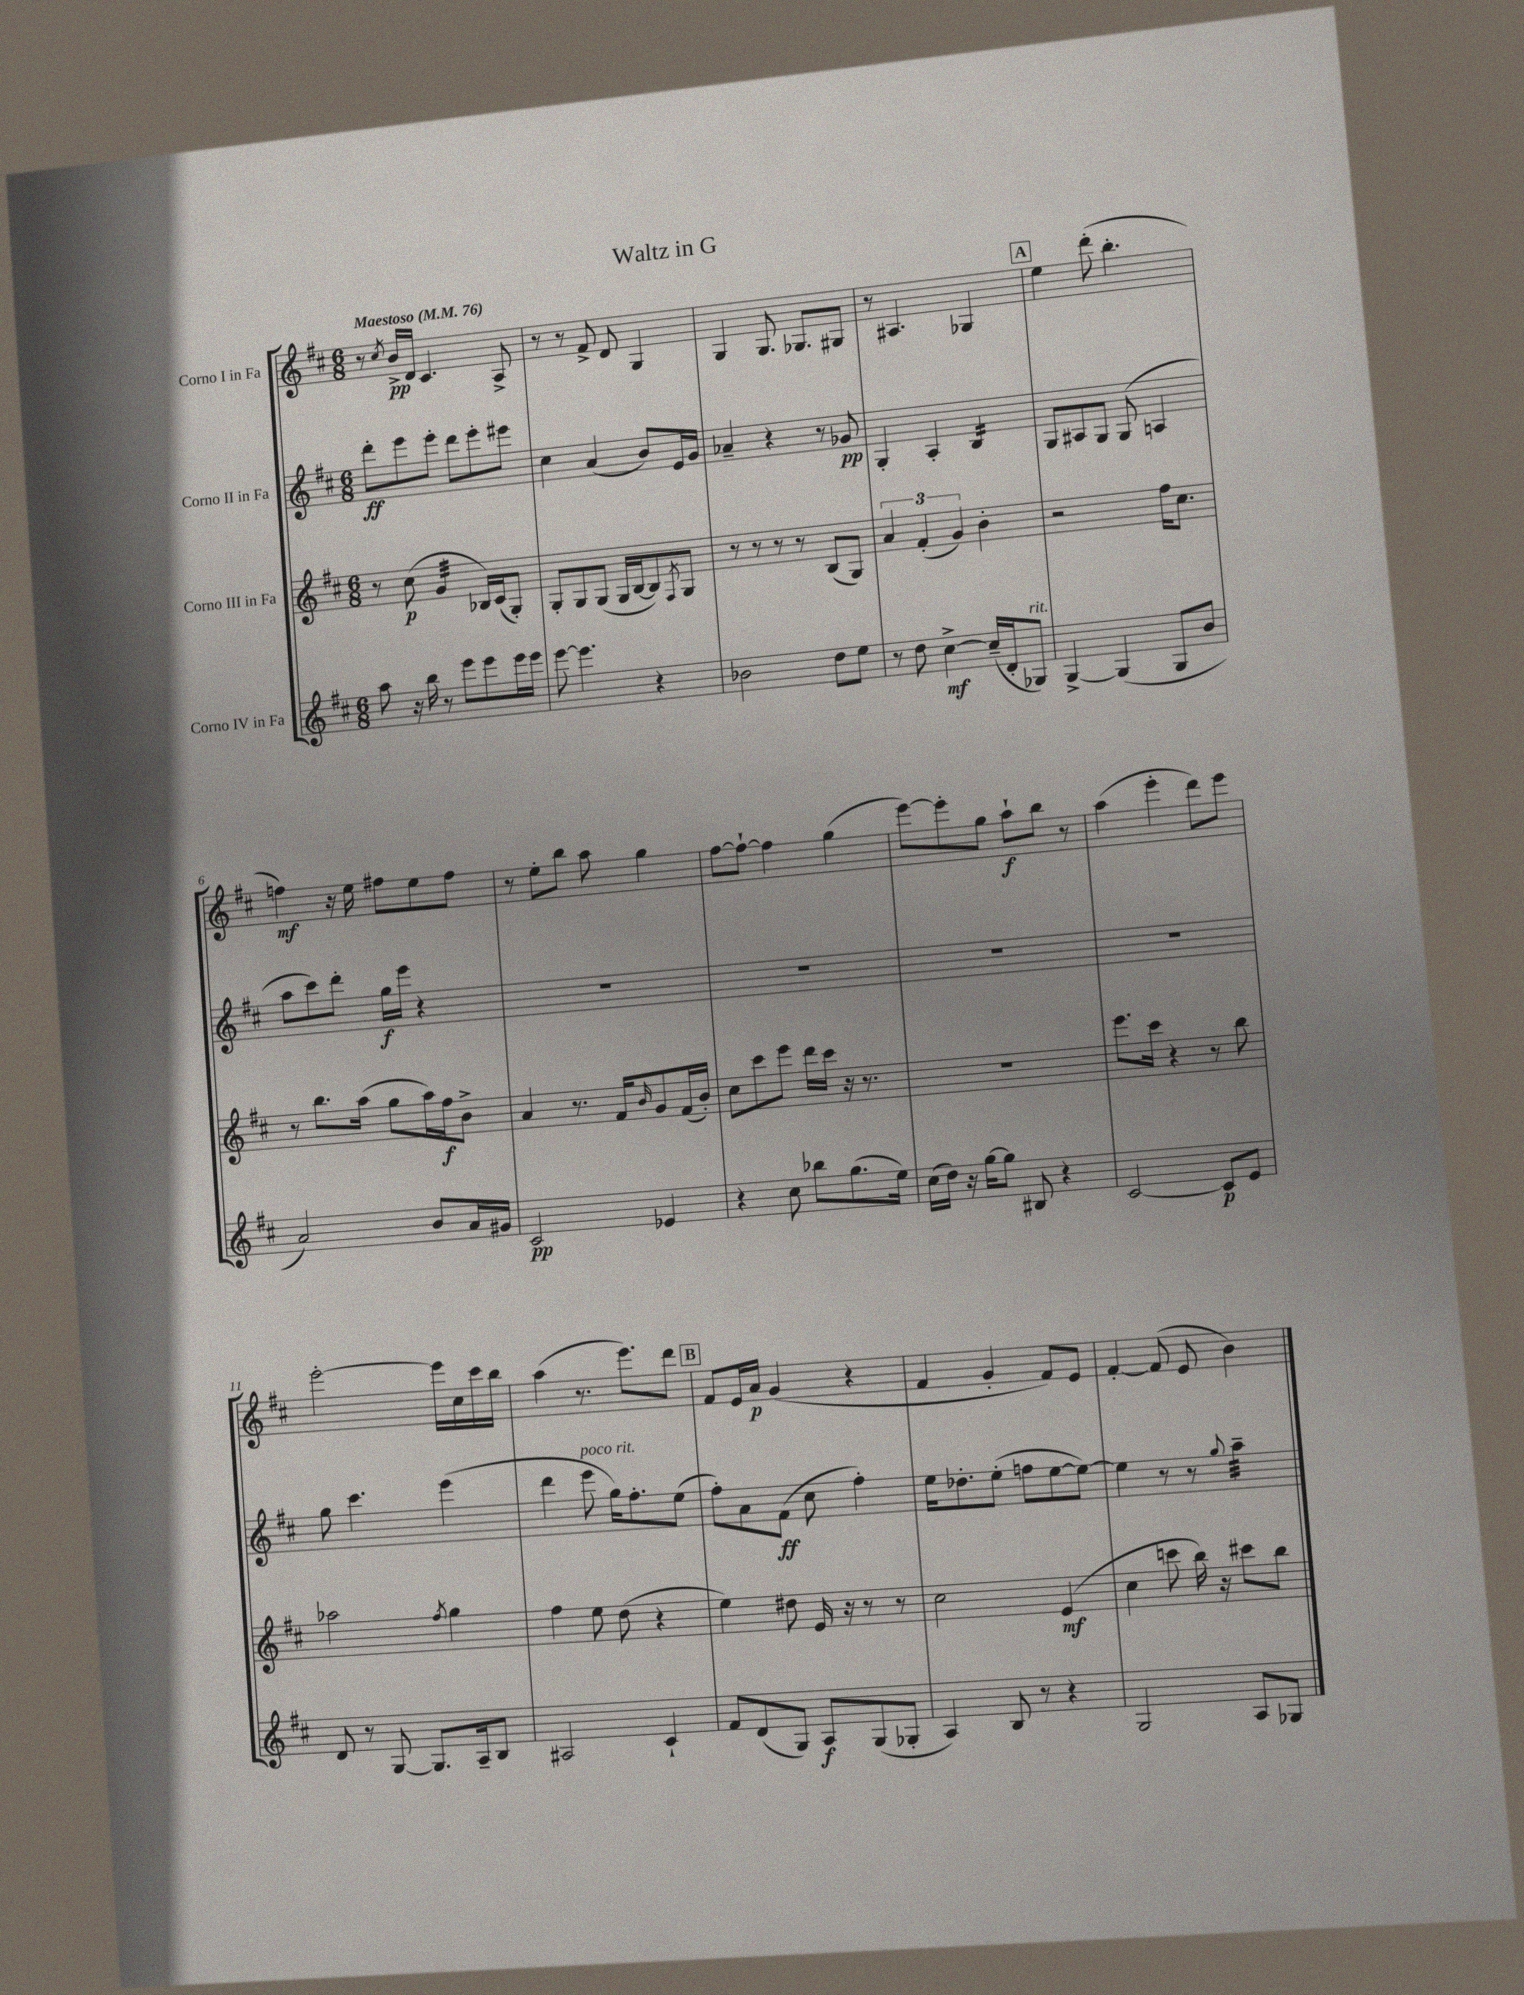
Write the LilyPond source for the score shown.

\header { title = "Waltz in G" }
<<
\new StaffGroup <<
\new Staff = "s0" \with { instrumentName = "Corno I in Fa" } {
    \clef treble \key d \major \numericTimeSignature \time 6/8 \tempo "Maestoso" 4 = 76
    r8 \acciaccatura { cis''8 } b'16->\pp d'16 cis'4. a8-> |
    r8 r8 fis'8-> d'8 g4 |
    g4 g8. ges8. gis8 |
    r8 ais4. ges4 |
    \mark \markup { \box "A" } e''4 d'''8-.( b''4.-. |
    f''4\mf) r16 e''16 fis''8 e''8 fis''8 |
    r8 e''8-. b''8 a''8 g''4 |
    fis''8~ fis''8~-! fis''4 g''4( |
    e'''8~) e'''8-. g''8 a''8-!\f b''8 r8 |
    a''4( e'''4-. d'''8) e'''8 |
    e'''2~-. e'''16 cis''16 cis'''16 b''16 |
    a''4( r8. e'''8.) d'''8 |
    \mark \markup { \box "B" } fis'8 e'16 a'16\p g'4( r4 |
    fis'4 g'4-. fis'8) e'8 |
    fis'4~-. fis'8( e'8 b'4) \bar "|." |
}
\new Staff = "s1" \with { instrumentName = "Corno II in Fa" } {
    \clef treble \key d \major \numericTimeSignature \time 6/8
    d'''8-.\ff e'''8 e'''8-. d'''8 e'''8-. eis'''8 |
    cis''4 a'4( b'8) e'16 g'16 |
    aes'4-- r4 r8 ges'8\pp |
    g4-. a4-. b4:16 |
    \mark \markup { \box "A" } g8 ais8 g8 g8( a4 |
    a''8 cis'''8) d'''8-. g''16\f e'''16 r4 |
    R2. |
    R2. |
    R2. |
    R2. |
    g''8 cis'''4. e'''4( |
    d'''4 e'''8^\markup { \italic "poco rit." } g''16) fis''8.-. e''8( |
    \mark \markup { \box "B" } fis''8-.) a'8 fis'8\ff( cis''8 fis''4-.) |
    e''16 des''8.-. e''8-.( f''8 e''8~ e''8~) |
    e''4 r8 r8 \appoggiatura { g''8 } a''4:32-- \bar "|." |
}
\new Staff = "s2" \with { instrumentName = "Corno III in Fa" } {
    \clef treble \key d \major \numericTimeSignature \time 6/8
    r8 cis''8\p( g'4:32 bes16) cis'16( g8-.) |
    g8-. g8 g8( g16 b16~ b8) \acciaccatura { fis8 } g8 |
    r8 r8 r8 r8 b8( g8) |
    \tuplet 3/2 { a'4 fis'4-.( g'4) } b'4-. |
    \mark \markup { \box "A" } r2 fis''16 cis''8. |
    r8 b''8. a''16( g''8 a''16) fis''16\f b'8-> |
    a'4 r8. fis'16 \grace { b'16 } g'8 fis'16( b'16-.) |
    cis''8 cis'''8 e'''8 d'''16 cis'''16 r16 r8. |
    R2. |
    e'''8. cis'''16 r4 r8 b''8 |
    aes''2 \acciaccatura { fis''8 } g''4 |
    fis''4 e''8 d''8( r4 |
    \mark \markup { \box "B" } e''4) dis''8 e'16 r16 r8 r8 |
    cis''2 e'4\mf( |
    cis''4 c'''8 b''16) r16 cis'''8 b''8 \bar "|." |
}
\new Staff = "s3" \with { instrumentName = "Corno IV in Fa" } {
    \clef treble \key d \major \numericTimeSignature \time 6/8
    a''8 r16 b''16 r8 e'''8 e'''8 e'''16 e'''16 |
    e'''8~ e'''4. r4 |
    bes'2 d''8 e''8 |
    r8 d''8 cis''4~->\mf cis''16--( d'16-. ges8^\markup { \italic "rit." }) |
    \mark \markup { \box "A" } g4~-> g4( g8 b'8 |
    a'2) b'8 a'16 gis'16 |
    cis'2\pp ees'4 |
    r4 cis''8 bes''8 g''8.( e''16) |
    cis''16( d''16) r16 g''16~ g''8 bis8 r4 |
    cis'2~ cis'8\p e'8 |
    d'8 r8 g8~ g8. a16-- b8 |
    ais2 cis'4-! |
    \mark \markup { \box "B" } fis'8 d'8( g8) a8\f g8( ges8-. |
    a4) b8 r8 r4 |
    g2 a8 ges8 \bar "|." |
}
>>
>>
